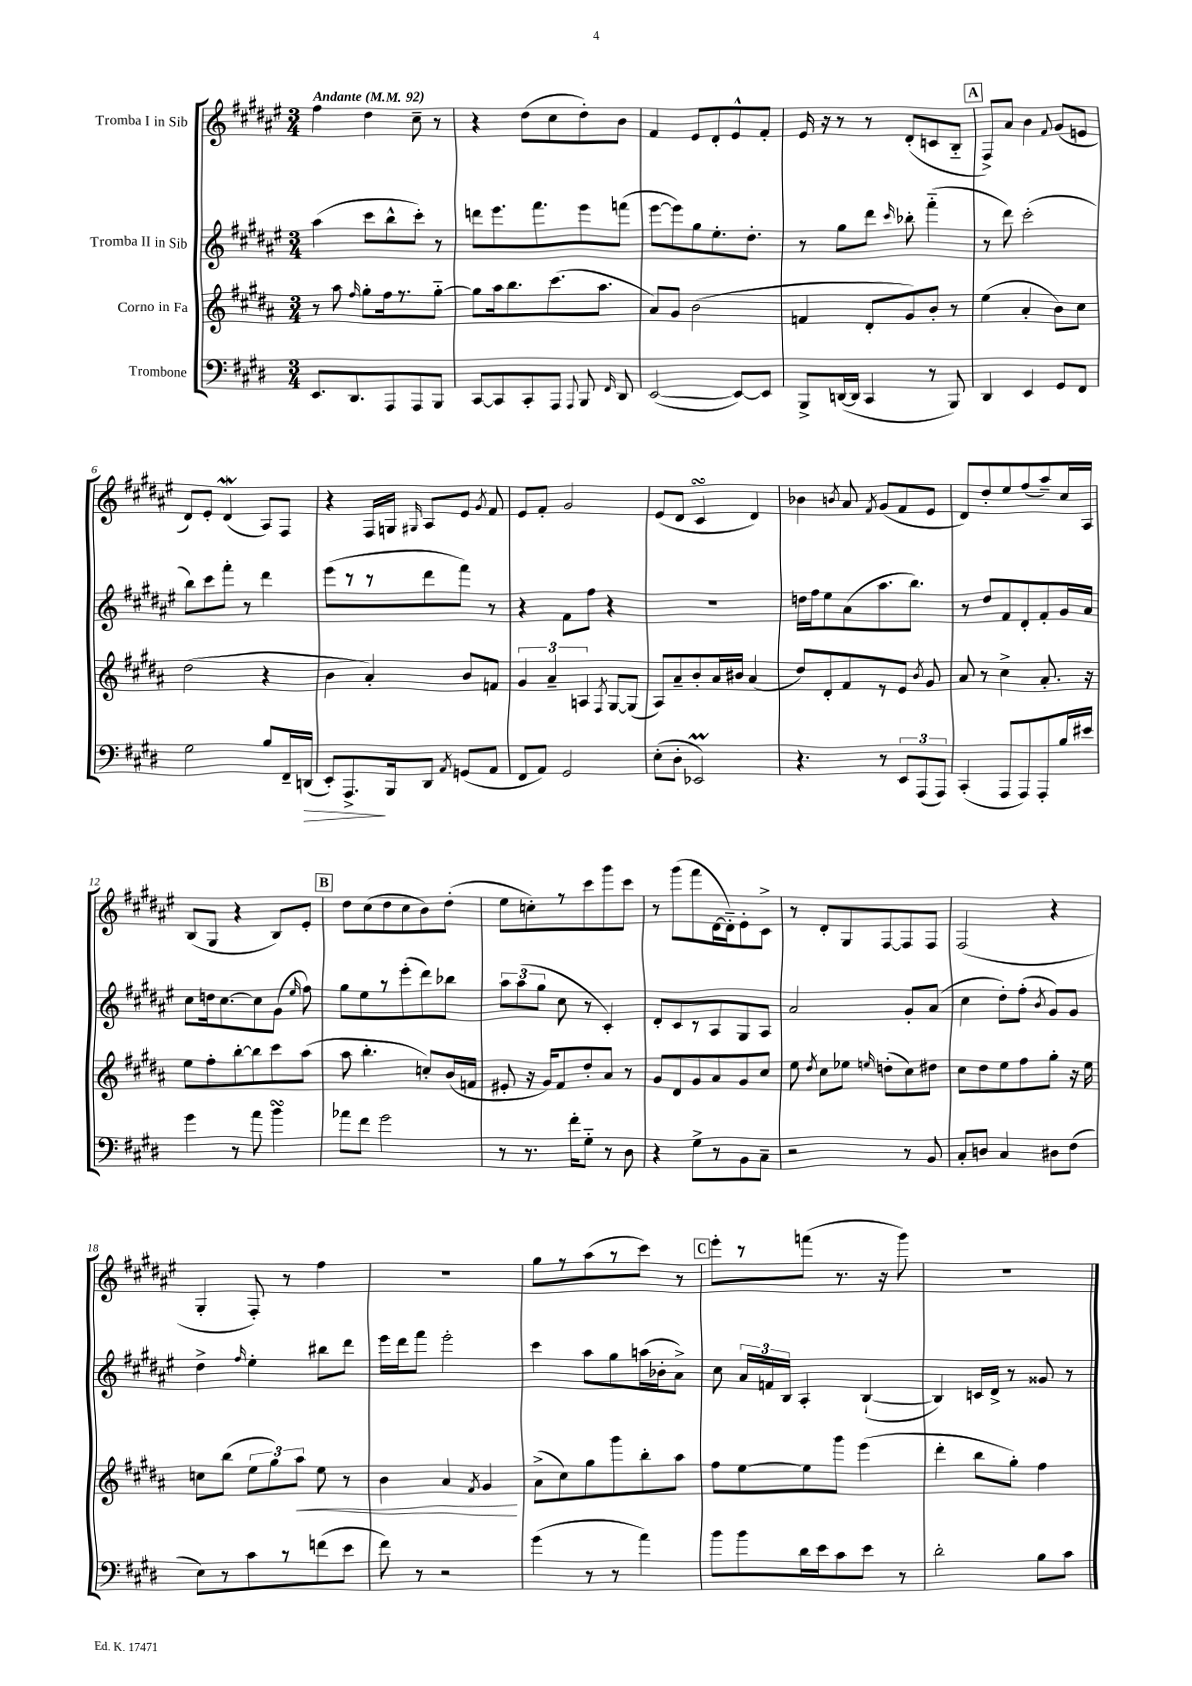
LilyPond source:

<<
\new StaffGroup <<
\new Staff = "s0" \with { instrumentName = "Tromba I in Sib" } {
    \clef treble \key fis \major \numericTimeSignature \time 3/4 \tempo "Andante" 4 = 92
    \autoBeamOff fis''4 dis''4 cis''8-- r8 |
    r4 dis''8[( cis''8 dis''8-.) b'8] |
    fis'4 eis'8[ dis'8-. eis'8-^ fis'8]-. |
    eis'16 r16 r8 r8 dis'8[-.( c'8 b8]-_ |
    \mark \markup { \box "A" } fis8[->) ais'8] b'4 \appoggiatura { fis'8 } gis'8[( e'8] |
    dis'8[) eis'8]-. dis'4\mordent( ais8[) fis8] |
    r4 fis16[ g16] \grace { gis16 } ais8[ eis'8] \acciaccatura { gis'8 } fis'8 |
    eis'8[ fis'8]-. gis'2 |
    eis'8[( dis'8] cis'4\turn dis'4) |
    bes'4 \acciaccatura { b'8 } ais'8 \acciaccatura { fis'8 } gis'8[( fis'8 eis'8] |
    dis'8[) dis''8-. eis''8 fis''8( ais''8--) cis''16 ais16] |
    b8[( gis8] r4 b8[) eis'8]-. |
    \mark \markup { \box "B" } dis''8[ cis''8( dis''8 cis''8 b'8) dis''8]-.( |
    eis''8[ c''8-.) r8 cis'''8 gis'''8 cis'''8] |
    r8 gis'''8[( fis'''8 dis'16~ dis'16-_) eis'8-. cis'8]-> |
    r8 dis'8[-. gis8 fis8~ fis8 fis8] |
    fis2( r4 |
    gis4-. fis8-.) r8 fis''4 |
    R2. |
    gis''8[ r8 ais''8( r8 cis'''8]) r8 |
    \mark \markup { \box "C" } eis'''8[-. r8 f'''8]( r8. r16 gis'''8) |
    R2. \bar "|." |
}
\new Staff = "s1" \with { instrumentName = "Tromba II in Sib" } {
    \clef treble \key fis \major \numericTimeSignature \time 3/4
    \autoBeamOff ais''4( cis'''8[ b''8-^ cis'''8]-.) r8 |
    d'''8[ eis'''8. fis'''8. eis'''8 f'''8]( |
    eis'''8[~ eis'''8) gis''8 eis''8.-. dis''8.]-. |
    r8 gis''8[ dis'''8] \grace { cis'''16 } bes''8-. fis'''4-_( |
    \mark \markup { \box "A" } r8 dis'''8) cis'''2-.( |
    b''8[) cis'''8 fis'''8]-. r8 dis'''4 |
    eis'''8[( r8 r8 dis'''8 fis'''8]) r8 |
    r4 fis'8[ fis''8] r4 |
    R2. |
    d''16[ fis''16 eis''8 ais'8( ais''8. b''8.]) |
    r8 dis''8[ fis'8 dis'8-. fis'8-. gis'16 ais'16] |
    cis''8[ d''16 cis''8.~ cis''8 gis'8]( \grace { eis''16 } fis''8) |
    \mark \markup { \box "B" } gis''8[ eis''8 r8 eis'''8-.( dis'''8) bes''8] |
    \tuplet 3/2 { ais''8[ ais''8( gis''8] } cis''8 r8 cis'4-.) |
    dis'8[-. cis'8 r8 ais8 gis8 ais8] |
    ais'2 gis'8[-. ais'8]( |
    cis''4 dis''8[-.) fis''8]-.( \acciaccatura { b'8 } gis'8[) gis'8] |
    dis''4-> \grace { fis''16 } eis''4-. bis''8[ dis'''8] |
    eis'''16[ dis'''16 fis'''8] eis'''2-. |
    cis'''4 ais''8[ gis''8 a''16( bes'16-. ais'8]->) |
    \mark \markup { \box "C" } cis''8 \tuplet 3/2 { ais'16[ f'16 b16] } ais4-. b4~-!( |
    b4) c'16[ dis'16]-> r8 gisis'8 r8 \bar "|." |
}
\new Staff = "s2" \with { instrumentName = "Corno in Fa" } {
    \clef treble \key b \major \numericTimeSignature \time 3/4
    \autoBeamOff r8 ais''8 \grace { fis''16 } gis''8[-. fis''16 r8. gis''8]~-_ |
    gis''8[ ais''16 b''8. cis'''8.( ais''8.] |
    ais'8[) gis'8] b'2( |
    f'4 dis'8[-. gis'8) b'8]-. r8 |
    \mark \markup { \box "A" } e''4( ais'4-. b'8[) cis''8] |
    dis''2( r4 |
    b'4 ais'4-.) b'8[ f'8] |
    \tuplet 3/2 { gis'4 ais'4-- a4 } \acciaccatura { fis8 } gis8[~ gis8]( |
    ais8[) ais'8-- b'8-. ais'16 bis'16] ais'4( |
    dis''8[) dis'8-. fis'8 r8 e'8] \acciaccatura { b'8 } gis'8 |
    ais'8 r8 cis''4-> ais'8.-. r16 |
    e''8[ fis''8-. b''8~-. b''8 cis'''8 ais''8]( |
    \mark \markup { \box "B" } ais''8 b''4.-. c''8[-.) b'16( f'16] |
    eis'8-. r16 gis'16[) fis'8 dis''8-. ais'8] r8 |
    gis'8[ dis'8 gis'8 ais'8 gis'8 cis''8] |
    e''8 \acciaccatura { dis''8 } cis''8[ ees''8] \grace { e''16 } d''8[-.( cis''8) dis''8] |
    cis''8[ dis''8 e''8 fis''8 gis''8]-. r16 e''16 |
    c''8[ b''8]( \tuplet 3/2 { e''8[ gis''8) ais''8]\< } e''8 r8 |
    b'4 ais'4 \acciaccatura { fis'8 } gis'4\! |
    ais'8[->( cis''8) gis''8 gis'''8 b''8-. ais''8] |
    \mark \markup { \box "C" } fis''8[ e''8~ e''8 gis'''8] e'''4( |
    dis'''4-. b''8[ gis''8]-.) fis''4 \bar "|." |
}
\new Staff = "s3" \with { instrumentName = "Trombone" } {
    \clef bass \key e \major \numericTimeSignature \time 3/4
    \autoBeamOff e,8.[ dis,8. a,,8 a,,8 b,,8] |
    cis,8[~ cis,8 cis,8-. a,,8] \appoggiatura { a,,8 } b,,8 \grace { fis,16 } dis,8 |
    e,2~( e,8[~) e,8] |
    b,,8[-> d,16~( d,16] cis,4 r8 b,,8) |
    \mark \markup { \box "A" } dis,4 e,4 gis,8[ fis,8] |
    gis2 b8[ fis,16-- d,16]\>( |
    e,8[-.) a,,8.->\! b,,16 dis,8] \acciaccatura { a,8 } g,8[( a,8] |
    fis,8[ a,8]) gis,2 |
    e8[-.( dis8]-. ees,2\prall) |
    r4. r8 \tuplet 3/2 { e,8[ a,,8( a,,8]) } |
    cis,4-.( a,,8[ a,,8) a,,8-. b16 eis'16] |
    gis'4 r8 a'8 b'4\turn |
    \mark \markup { \box "B" } aes'8[ fis'8] gis'2 |
    r8 r8. fis'16[-. gis8]-_ r8 dis8 |
    r4 gis8[-> r8 b,8 cis8]-- |
    r2 r8 b,8 |
    cis8[-. d8] cis4 dis8[ fis8]( |
    e8[) r8 cis'8 r8 f'8( e'8] |
    fis'8) r8 r2 |
    gis'4( r8 r8 a'4) |
    \mark \markup { \box "C" } b'8[ b'8 dis'16 e'16 cis'8 e'8] r8 |
    dis'2-. b8[ cis'8] \bar "|." |
}
>>
>>
